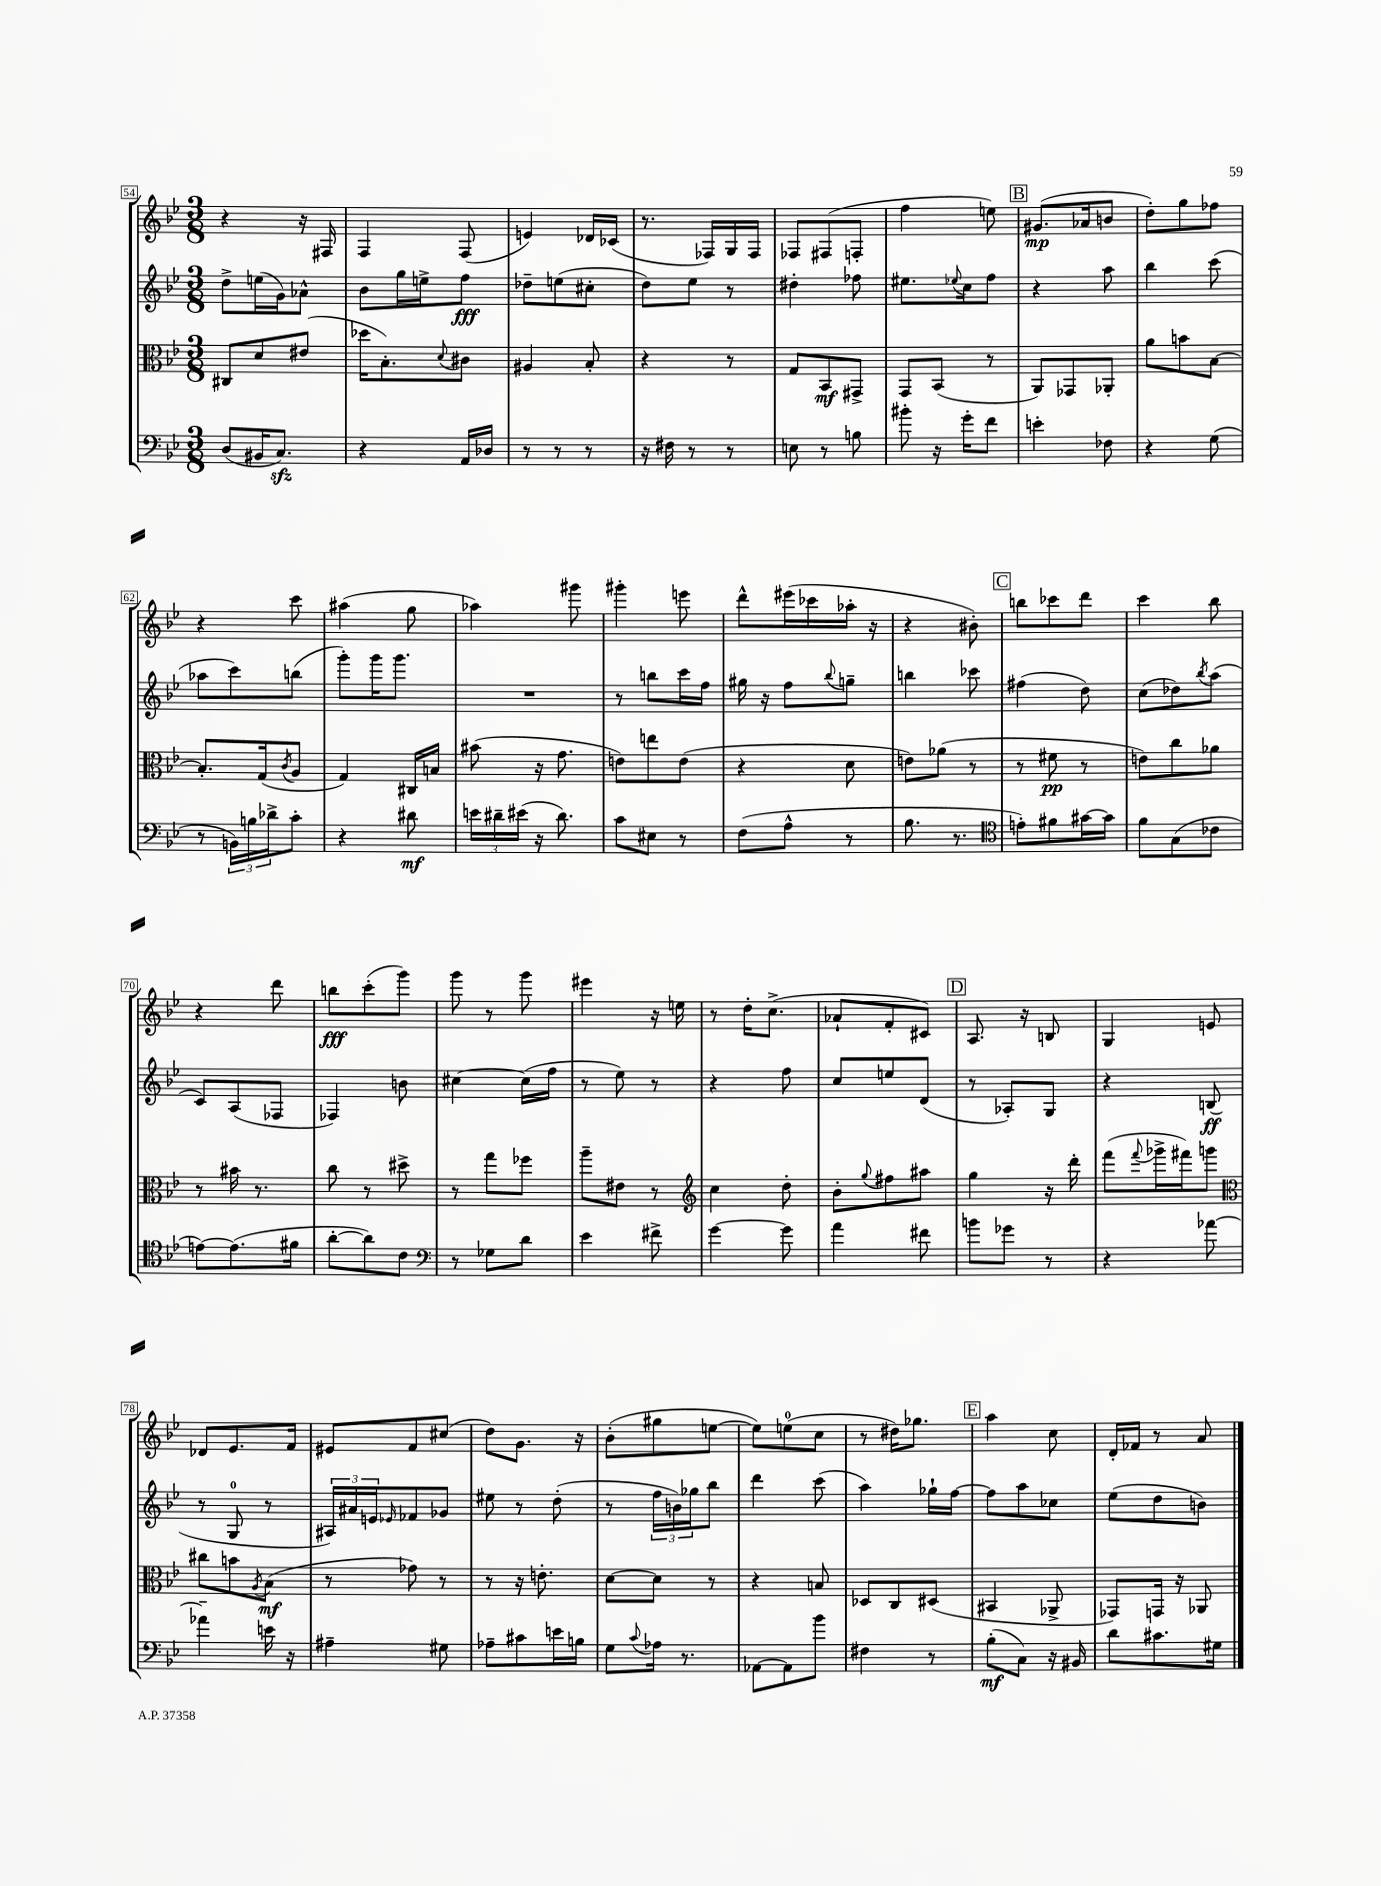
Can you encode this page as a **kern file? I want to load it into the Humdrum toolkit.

**kern	**dynam	**kern	**dynam	**kern	**dynam	**kern	**dynam
*part4	*part4	*part3	*part3	*part2	*part2	*part1	*part1
*staff4	*staff4	*staff3	*staff3	*staff2	*staff2	*staff1	*staff1
*clefF4	*	*clefC3	*	*clefG2	*	*clefG2	*
*k[b-e-]	*	*k[b-e-]	*	*k[b-e-]	*	*k[b-e-]	*
*M3/8	*	*M3/8	*	*M3/8	*	*M3/8	*
=54	=54	=54	=54	=54	=54	=54	=54
(8D/L	.	8C#X/L	.	8dd^\L	.	4r	.
16BB#X/K	.	8d/	.	(16een\L	.	.	.
8.Czz/J)	.	.	.	16g\J)	.	.	.
.	.	(8e#X/J	.	8a-X^^\J	.	16r	.
.	.	.	.	.	.	16F#X/	.
=55	=55	=55	=55	=55	=55	=55	=55
4r	.	16dd-X\KL	.	8b-\L	.	4F/	.
.	.	8.B-'\)	.	.	.	.	.
.	.	.	.	16gg\L	.	.	.
.	.	.	.	16een^\J	.	.	.
.	.	8qqd/	.	.	.	.	.
16AA/LL	.	8c#X\J	.	8ff\J	fff	(8F/	.
16D-X/JJ	.	.	.	.	.	.	.
=56	=56	=56	=56	=56	=56	=56	=56
8r	.	4A#X/	.	8dd-X~\L	.	4en/)	.
8r	.	.	.	(8een\	.	.	.
8r	.	8B-'/	.	8cc#X'\J	.	16d-X/LL	.
.	.	.	.	.	.	(16c-X/JJ	.
=57	=57	=57	=57	=57	=57	=57	=57
16r	.	4r	.	8dd\L)	.	8.r	.
16F#X\	.	.	.	.	.	.	.
8r	.	.	.	8ee-\J	.	.	.
.	.	.	.	.	.	16F-X/LL)	.
8r	.	8r	.	8r	.	16G/	.
.	.	.	.	.	.	16F-/JJ	.
=58	=58	=58	=58	=58	=58	=58	=58
8En\	.	8G/L	.	4dd#X'\	.	8F-X/L	.
8r	.	8BB-/	mf	.	.	(8F#X/	.
8Bn\	.	8GG#X^/J	.	8ff-X\	.	8Fn'/J	.
=59	=59	=59	=59	=59	=59	=59	=59
8b#X'\	.	8GG/L	.	8.ee#X\L	.	4ff\	.
16r	.	(8BB-/J	.	.	.	.	.
.	.	.	.	8qqee-X/	.	.	.
16g'\KL	.	.	.	16cc\k	.	.	.
8f\J	.	8r	.	8ff\J	.	8een\)	.
!!LO:REH:place=s1:t=B
=60	=60	=60	=60	=60	=60	=60	=60
4en'\	.	8AA/L)	.	4r	.	(8.g#X/L	mp
.	.	8GG-X/	.	.	.	.	.
.	.	.	.	.	.	16a-X/k	.
8F-X\	.	8AA-X'/J	.	8aa\	.	8bn/J	.
=61	=61	=61	=61	=61	=61	=61	=61
4r	.	8a\L	.	4bb-\	.	8dd'\L)	.
.	.	8bn\	.	.	.	8gg\	.
(8G\	.	[8B-\J	.	(8ccc\	.	8ff-X\J	.
!!LO:LB:g=z
=62	=62	=62	=62	=62	=62	=62	=62
8r	.	8.B-'/L]	.	8aa-X\L	.	4r	.
24BBn\LL)	.	.	.	8ccc\)	.	.	.
24Bn\	.	.	.	.	.	.	.
.	.	(16G/k	.	.	.	.	.
24d-X^\J	.	.	.	.	.	.	.
.	.	8qc/	.	.	.	.	.
8c'\J	.	8A/J	.	(8bbn\J	.	8ccc\	.
=63	=63	=63	=63	=63	=63	=63	=63
4r	.	4G/)	.	8ggg'\L)	.	(4aa#X\	.
.	.	.	.	16ggg\K	.	.	.
.	.	.	.	8.ggg\J	.	.	.
8d#X\	mf	16C#X/LL	.	.	.	8gg\	.
.	.	16Bn/JJ	.	.	.	.	.
=64	=64	=64	=64	=64	=64	=64	=64
24en\LL	.	(8b#X\	.	4.r	.	4aa-X\)	.
24d#X~\	.	.	.	.	.	.	.
(24e#X\JJ	.	.	.	.	.	.	.
16r	.	16r	.	.	.	.	.
8.d#\)	.	8.g\	.	.	.	.	.
.	.	.	.	.	.	8ggg#X\	.
=65	=65	=65	=65	=65	=65	=65	=65
8c\L	.	8en\L)	.	8r	.	4ggg#X'\	.
8E#X\J	.	8een\	.	8bbn\L	.	.	.
8r	.	(8e\J	.	16ccc\L	.	8eeen\	.
.	.	.	.	16ff\JJ	.	.	.
=66	=66	=66	=66	=66	=66	=66	=66
(8F\L	.	4r	.	16gg#X\	.	8ddd^^\L	.
.	.	.	.	16r	.	.	.
8A^^\J	.	.	.	8ff\L	.	(16eee#X\L	.
.	.	.	.	.	.	16ccc-X\	.
.	.	.	.	8qqbb-/	.	.	.
8r	.	8d\	.	8ggn~\J	.	16aa-X'\JJ	.
.	.	.	.	.	.	16r	.
=67	=67	=67	=67	=67	=67	=67	=67
8.B-\	.	8en\L)	.	4bbn\	.	4r	.
.	.	(8a-X\J	.	.	.	.	.
8.r	.	.	.	.	.	.	.
.	.	8r	.	8ccc-X\	.	8b#X'\)	.
!!LO:REH:place=s1:t=C
=68	=68	=68	=68	=68	=68	=68	=68
*clefC4	*	*	*	*	*	*	*
8en'\L)	.	8r	.	(4ff#X\	.	8bbn\L	.
8f#X\	.	8f#X\	pp	.	.	8ccc-X\	.
[16g#X\L	.	8r	.	8dd\)	.	8ddd\J	.
16g#\JJ]	.	.	.	.	.	.	.
=69	=69	=69	=69	=69	=69	=69	=69
8f\L	.	8en\L)	.	(8cc\L	.	4ccc\	.
(8G\	.	8cc\	.	8dd-X\)	.	.	.
.	.	.	.	8qbb-/	.	.	.
8c-X\J	.	8a-X\J	.	(8aa\J	.	8bb-\	.
!!LO:LB:g=z
=70	=70	=70	=70	=70	=70	=70	=70
[8en\L)	.	8r	.	8c/L)	.	4r	.
(8.e\]	.	16b#X\	.	(8A/	.	.	.
.	.	8.r	.	.	.	.	.
.	.	.	.	8F-X/J	.	8ddd\	.
16f#X\Jk	.	.	.	.	.	.	.
=71	=71	=71	=71	=71	=71	=71	=71
[8a'\L	.	8cc\	.	4F-X/)	.	8bbn\L	fff
8a\])	.	8r	.	.	.	(8ccc'\	.
8c\J	.	8dd#X^\	.	8bn\	.	8ggg\J)	.
=72	=72	=72	=72	=72	=72	=72	=72
*clefF4	*	*	*	*	*	*	*
8r	.	8r	.	[4cc#X\	.	8ggg\	.
8G-X\L	.	8gg\L	.	.	.	8r	.
8d\J	.	8ff-X\J	.	(16cc#\LL]	.	8ggg\	.
.	.	.	.	16ff\JJ	.	.	.
=73	=73	=73	=73	=73	=73	=73	=73
4e-\	.	8aa~\L	.	8r	.	4eee#X\	.
.	.	8e#X\J	.	8ee-\)	.	.	.
8f#X^\	.	8r	.	8r	.	16r	.
.	.	.	.	.	.	16een\	.
=74	=74	=74	=74	=74	=74	=74	=74
*	*	*clefG2	*	*	*	*	*
[4g\	.	4cc\	.	4r	.	8r	.
.	.	.	.	.	.	16dd'\KL	.
.	.	.	.	.	.	(8.cc^\J	.
8g\]	.	8dd'\	.	8ff\	.	.	.
=75	=75	=75	=75	=75	=75	=75	=75
4a\	.	8b-'\L	.	8cc/L	.	8a-X`/L	.
.	.	8qqgg/	.	.	.	.	.
.	.	8ff#X\	.	8een/	.	8f'/	.
8f#X\	.	8aa#X\J	.	(8d/J	.	8c#X/J)	.
!!LO:REH:place=s1:t=D
=76	=76	=76	=76	=76	=76	=76	=76
8bn\L	.	4gg\	.	8r	.	8.A/	.
8g-X\J	.	.	.	8A-X'/L)	.	.	.
.	.	.	.	.	.	16r	.
8r	.	16r	.	8G/J	.	8Bn/	.
.	.	16ddd'\	.	.	.	.	.
=77	=77	=77	=77	=77	=77	=77	=77
4r	.	(8fff\L	.	4r	.	4G/	.
.	.	8qqfff/	.	.	.	.	.
.	.	16ggg-X^\L	.	.	.	.	.
.	.	16fff#X\J)	.	.	.	.	.
[8a-X\	.	8gggn\J	.	(8Bn/	ff	8en/	.
!!LO:LB:g=z
=78	=78	=78	=78	=78	=78	=78	=78
*	*	*clefC3	*	*	*	*	*
4a-X~\]	.	8cc#X\L	.	8r	.	8d-X/L	.
.	.	8bn\	.	8G/	.	8.e-/	.
.	.	8qA/	.	.	.	.	.
16en\	.	(8B-\J	mf	8r	.	.	.
16r	.	.	.	.	.	16f/Jk	.
=79	=79	=79	=79	=79	=79	=79	=79
4A#X~\	.	8r	.	24A#X/LL)	.	8e#X/L	.
.	.	.	.	24a#X/	.	.	.
.	.	.	.	24en/J	.	.	.
.	.	.	.	16qqe-X/	.	.	.
.	.	8g-X\)	.	8f-X/	.	8f/	.
8G#X\	.	8r	.	8g-X/J	.	(8cc#X/J	.
=80	=80	=80	=80	=80	=80	=80	=80
8A-X~\L	.	8r	.	8ee#X\	.	8dd\L)	.
8c#X\	.	16r	.	8r	.	8.g\J	.
.	.	8.en'\	.	.	.	.	.
16en\L	.	.	.	(8dd'\	.	.	.
16Bn\JJ	.	.	.	.	.	16r	.
=81	=81	=81	=81	=81	=81	=81	=81
8G\L	.	[8d\L	.	8r	.	(8b-'\L	.
8qqc/	.	.	.	.	.	.	.
16A-X\Jk	.	8d\J]	.	24ff\LL	.	8gg#X\	.
.	.	.	.	24bn\)	.	.	.
8.r	.	.	.	.	.	.	.
.	.	.	.	24gg-X\J	.	.	.
.	.	8r	.	8bb-\J	.	[8een\J	.
=82	=82	=82	=82	=82	=82	=82	=82
[8AA-X\L	.	4r	.	4ddd\	.	8ee\L])	.
8AA-\]	.	.	.	.	.	(8een\	.
8b-\J	.	8Bn/	.	(8ccc\	.	8cc\J	.
=83	=83	=83	=83	=83	=83	=83	=83
4F#X\	.	8D-X/L	.	4aa\)	.	8r	.
.	.	8C/	.	.	.	16dd#X\KL)	.
.	.	.	.	.	.	8.gg-X\J	.
8r	.	(8D#X/J	.	16gg-X`\LL	.	.	.
.	.	.	.	[16ff\JJ	.	.	.
!!LO:REH:place=s1:t=E
=84	=84	=84	=84	=84	=84	=84	=84
(8B-'\L	mf	4BB#X/	.	8ff\L]	.	4aa\	.
8C\J)	.	.	.	8aa\	.	.	.
16r	.	8AA-X^/	.	8cc-X\J	.	8cc\	.
16BB#X/	.	.	.	.	.	.	.
=85	=85	=85	=85	=85	=85	=85	=85
8d\L	.	8GG-X/L)	.	(8ee-\L	.	16d'/LL	.
.	.	.	.	.	.	16f-X/JJ	.
8.c#X\	.	16GGn/Jk	.	8dd\	.	8r	.
.	.	16r	.	.	.	.	.
.	.	8AA-X/	.	8bn\J)	.	8a/	.
16G#X\Jk	.	.	.	.	.	.	.
==	==	==	==	==	==	==	==
*-	*-	*-	*-	*-	*-	*-	*-
